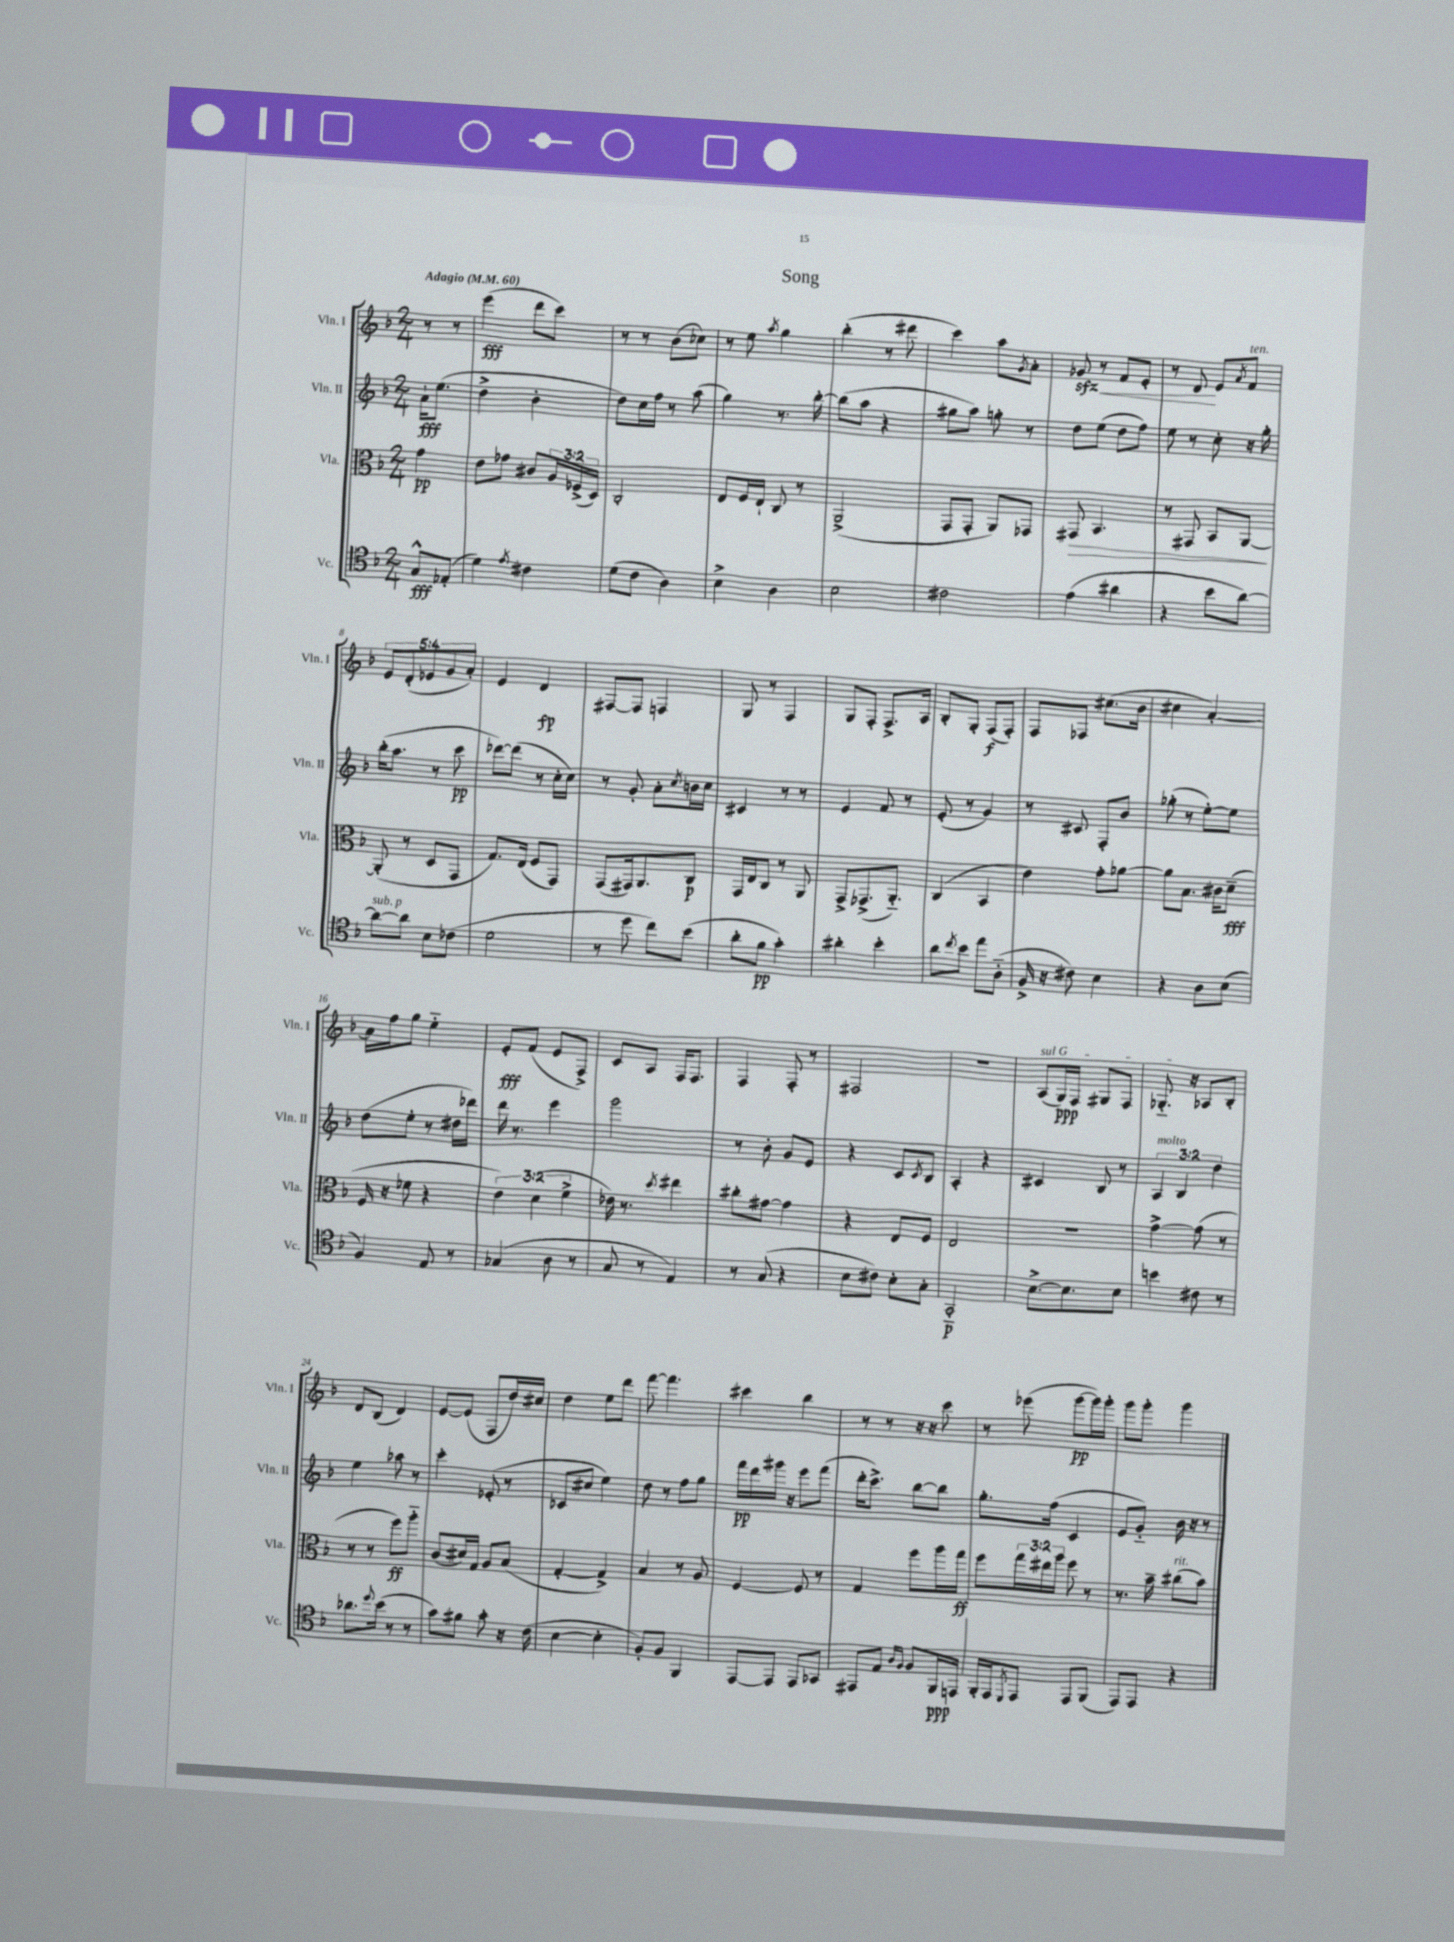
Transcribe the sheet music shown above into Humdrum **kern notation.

**kern	**kern	**kern	**kern
*staff4	*staff3	*staff2	*staff1
*clefC4	*clefC3	*clefG2	*clefG2
*k[b-]	*k[b-]	*k[b-]	*k[b-]
*M2/4	*M2/4	*M2/4	*M2/4
*MM60	*MM60	*MM60	*MM60
8G^^	4g	16a`	8r
.	.	(8.ee	.
(8E-'	.	.	8r
=	=	=	=
4d)	8e	4dd^	(4eee
.	8g-	.	.
8qe	.	.	.
4c#	8c#	4b-'	8ddd
.	24A	.	8ccc)
.	(24F-^	.	.
.	24D)	.	.
=	=	=	=
(8d	2C'	8dd)	8r
8c	.	16cc	8r
.	.	16ff	.
4A)	.	8r	(8b-
.	.	(8aa	8cc-)
=	=	=	=
4B-^	8E	4gg)	8r
.	16F	.	8ee
.	16E`	.	.
.	.	.	8qaa
4A	8C	8.r	4gg
.	8r	.	.
.	.	[16bb-'	.
=	=	=	=
2B-	(2AA^	(8bb-]	(4bb-'
.	.	8aa	.
.	.	4r	8r
.	.	.	8ddd#
=	=	=	=
2c#	8GG	8gg#	4ccc)
.	8GG'	8aa)	.
.	8AA)	8gg'	8aa
.	.	.	8qg
.	8GG-	8r	8a'
=	=	=	=
(4e	8GG#	8dd	8g-
.	4.BB-	(8ee	8r
4a#	.	8dd	8f
.	.	8ff)	8e'
=	=	=	=
4r	8r	8ee	8r
.	8GG#	8r	8d
8b-	8BB-	8cc'	8e
.	.	.	8qa
[8a)	[8AA	16r	8f
.	.	16gg'	.
=	=	=	=
8a_	(8AA']	(16bb-'	10e
.	.	8.aa	.
.	.	.	(10d'
8a]	8r	.	.
.	.	.	10e-
8B-	8D	8r	.
.	.	.	10g
(8c-	8GG	8ccc	.
.	.	.	10a')
=	=	=	=
2d	8.G)	[8ddd-)	4e
.	.	(8ddd-]	.
.	(16E	.	.
.	8F	8r	4d
.	8GG)	16cc'	.
.	.	16cc)	.
=	=	=	=
8r	(8GG	8r	[8F#
8dd	16GG#)	8g'	8F#]
.	8.AA	.	.
8cc)	.	8a'	4F
.	.	8qcc	.
(8b-	8C	16b	.
.	.	16cc	.
=	=	=	=
8a'	16GG	4c#	8G
.	16E	.	.
8f	8C	.	8r
4g')	8r	8r	4F
.	8AA	8r	.
=	=	=	=
4a#'	8GG^	4e	8G
.	(8.GG-^	.	8F'
4b-'	.	8f	8.F^
.	8.AA'~)	.	.
.	.	8r	.
.	.	.	16A
=	=	=	=
8a	(4C	(8e'	8B-'
8qcc	.	.	.
8b-	.	8r	8G'
8ee	4BB-	4g)	(8F
(8A'~	.	.	8F')
=	=	=	=
16F^	4e)	8r	8F
16r	.	.	.
8c#)	.	8c#	8F-
4B-	8g'	8F'	(8.cc#
.	[8a-	8b-	.
.	.	.	16b-
=	=	=	=
4r	8a-]	(8gg-'	4cc#
.	8.B-	8r	.
8A	.	[8ee')	[4a')
.	16c#	.	.
(8B-	(8d~	8ee]	.
=	=	=	=
4F)	16F	(8dd	16a]
.	16r	.	16ff
.	8f-	8ee'	8gg
8E	4r	8r	4ee'~
8r	.	16dd#	.
.	.	16ddd-)	.
=	=	=	=
(4G-	6e)	16ddd	8e'
.	.	8.r	.
.	.	.	(8f
.	(6d	.	.
8A	.	4eee	8e
.	6f^	.	.
8r	.	.	8F^)
=	=	=	=
8G	16e-)	2ggg	8c
.	8.r	.	.
8r	.	.	8A
.	8qdd	.	.
4E)	4ee#	.	16F
.	.	.	8.F
=	=	=	=
8r	8cc#'	8r	4F
(8G	[8g#	8b-'	.
4r	4g#]	8g	8F'
.	.	8e	8r
=	=	=	=
8B-	4r	4r	2F#
8c#)	.	.	.
8B-'	8E	8c	.
.	.	8qc	.
8G'	8F	8B-	.
=	=	=	=
2GG'~	2E	4A'	2r
.	.	4r	.
=	=	=	=
[8.B-^	2r	4c#	(8A
.	.	.	16G)
8.B-]	.	.	16F
.	.	8B-	8G#
8B-	.	8r	8F
=	=	=	=
4b	[4g^	6A	8.G-'~
.	.	6B-	.
.	.	.	16r
8c#	(8g]	.	8A-
.	.	6dd	.
8r	8r	.	8B-'
=	=	=	=
8.a-	8r	4ee	8d
.	8r	.	(8B-
8qqdd	.	.	.
(16b-	.	.	.
8r	8ff)	8aa-	4d)
8r	8aa'~	8r	.
=	=	=	=
8g)	(8c	4ccc'	[8e
8f#	16d#)	.	(8e]
.	16G	.	.
8g'	8A	(8e-'	8F
16r	(8B-	8r	16dd)
(16c	.	.	16cc#
=	=	=	=
[4B-	[4G'	8c-	4dd
.	.	8cc#	.
4B-']	4G^])	4ee)	8ee
.	.	.	8ddd
=	=	=	=
8F')	4B-	8dd	[8fff
8F	.	8r	4.fff]
4FF	8r	8ff	.
.	8A	8gg	.
=	=	=	=
[8EE	[4F	16fff	4ccc#
.	.	16ddd	.
8EE]	.	16ggg#	.
.	.	16r	.
8EE	8F]	8eee	4bb-
8GG-	8r	(8fff	.
=	=	=	=
8EE#	4G	16ddd'	8r
.	.	8.ccc^)	.
8E	.	.	8r
16qqA	.	.	.
16qqF	.	.	.
8F	8ff	[8bb-	16r
.	.	.	16r
16FF	16aa	8bb-]	8ccc
16EE	16gg	.	.
=	=	=	=
16FF'	8ff	8.gg'	8r
16EE	.	.	.
8qDD	.	.	.
8EE	24gg	.	(8eee-
.	24ee#	.	.
.	.	(16ff	.
.	24aa	.	.
8EE	8ff	4c	[8ggg
(8FF	8r	.	16ggg])
.	.	.	16ggg'
=	=	=	=
8EE)	8.r	8e	8ggg
8EE	.	8g'~)	8ggg'
.	16b-~	.	.
4r	(8cc#	16b-	4ggg
.	.	16r	.
.	8b-)	8r	.
==	==	==	==
*-	*-	*-	*-
